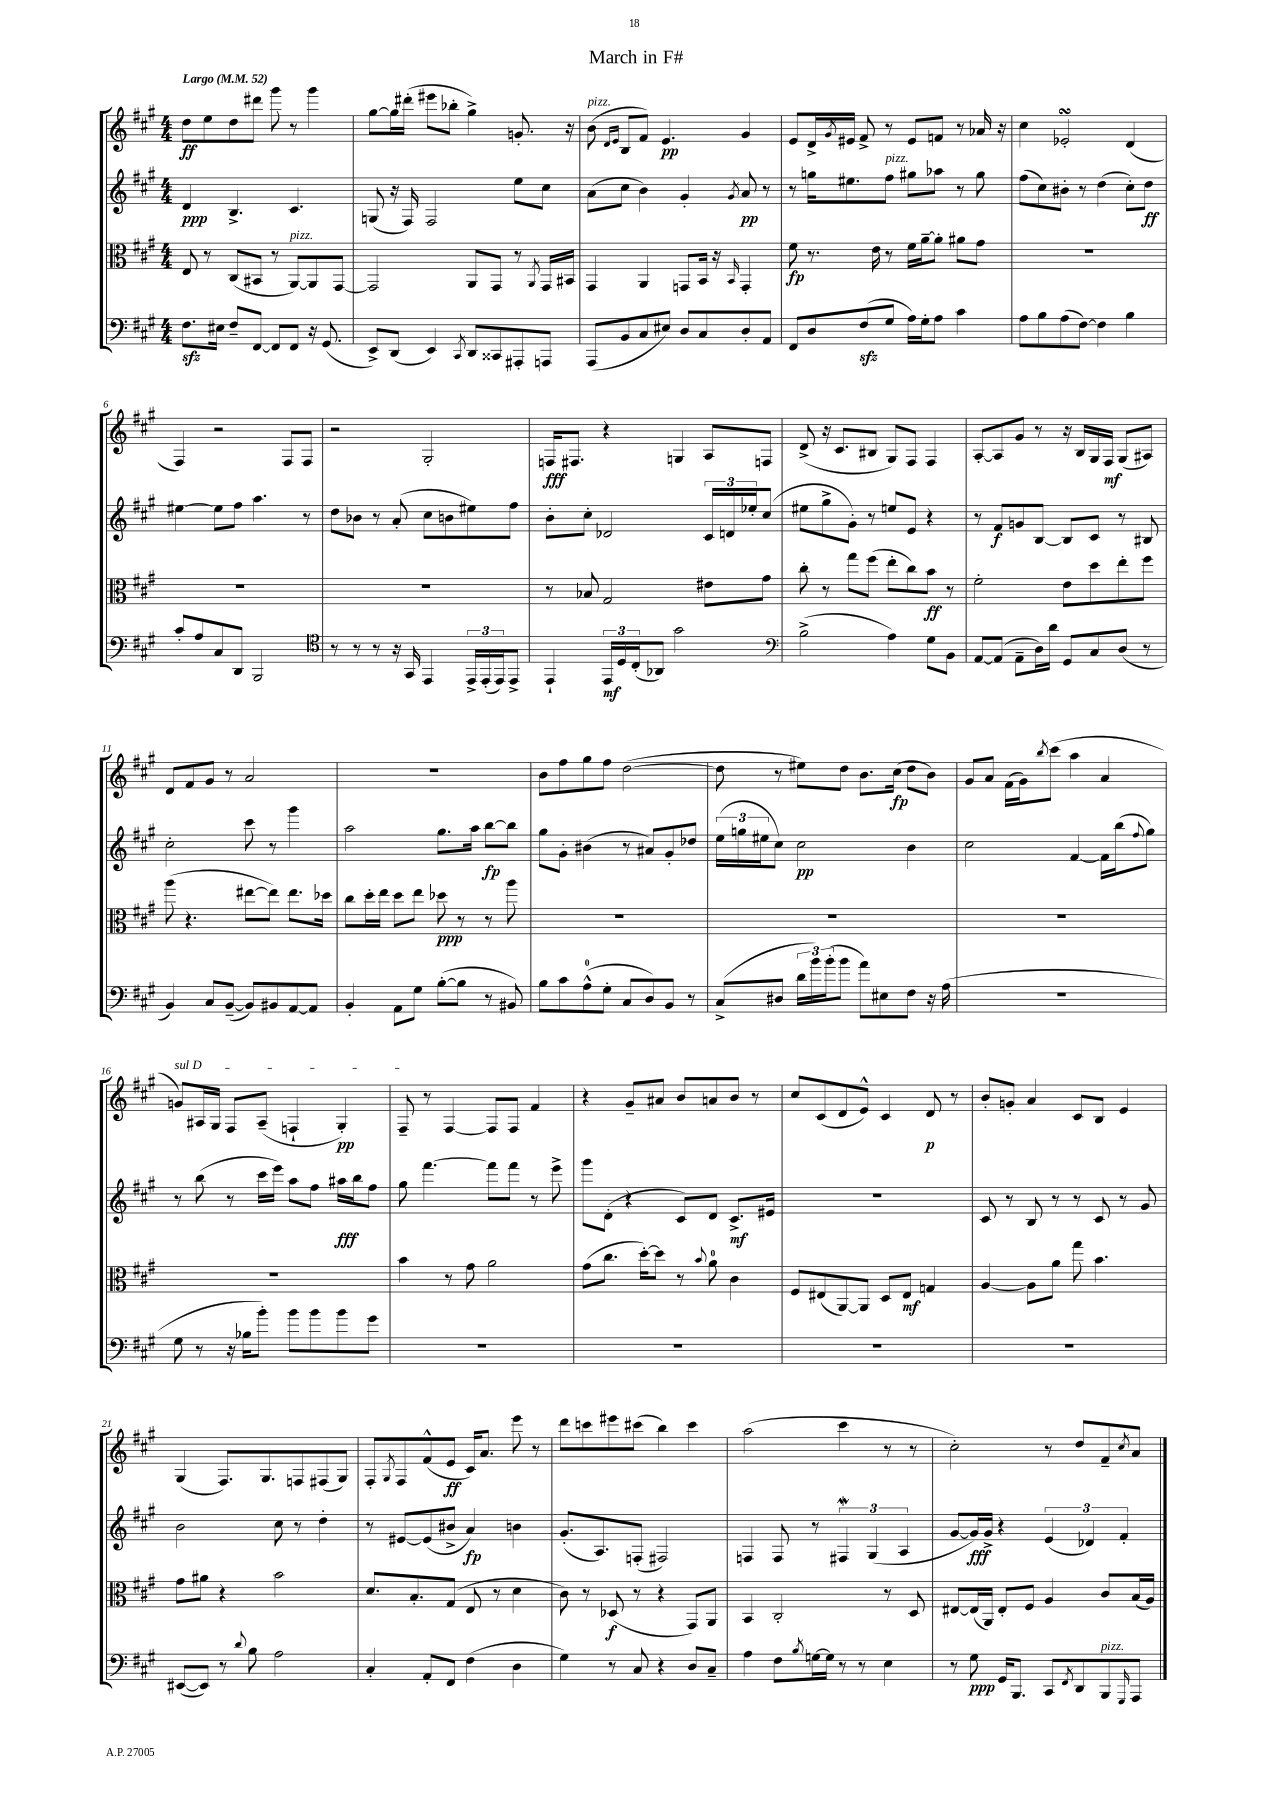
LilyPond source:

\header { title = "March in F#" }
<<
\new StaffGroup <<
\new Staff = "s0" {
    \clef treble \key a \major \numericTimeSignature \time 4/4 \tempo "Largo" 4 = 52
    d''8\ff e''8 d''8 dis'''8 gis'''8 r8 gis'''4 |
    gis''8~ gis''16 dis'''16-.( eis'''8 bes''8-. gis''4->) g'8.-. r16 |
    b'8^\markup { \italic "pizz." }( \grace { d'16 e'16 } b8 fis'8) e'4.\pp gis'4 |
    e'8 d'16-> \acciaccatura { gis'8 } eis'16 fis'8-> r8 eis'8 f'8 r8 aes'16 r16 |
    cis''4 ees'2-.\turn d'4( |
    fis4) r2 fis8 fis8 |
    r2 gis2-. |
    f16\fff fis8. r4 g4 a8 f8 |
    d'8->( r16 cis'8. bis8 gis8) fis8 fis4 |
    a8~-. a8 gis'8 r8 r16 b16 gis16 fis16\mf gis8( ais8) |
    d'8 fis'8 gis'8 r8 a'2 |
    R1 |
    b'8 fis''8 gis''8 fis''8 d''2~( |
    d''8 r8 eis''8) d''8 b'8. cis''16\fp( d''8 b'8) |
    gis'8 a'8 fis'16( gis'16) \acciaccatura { b''8 } cis'''8( a''4 a'4 |
    \once \override TextSpanner.bound-details.left.text = \markup { \italic "sul D" } g'8\startTextSpan) ais16 gis16 fis8 ais8--( f4-! gis4-.\pp) |
    fis8--\stopTextSpan r8 fis4~ fis8 fis8 fis'4 |
    r4 gis'8-- ais'8 b'8 a'8 b'8 r8 |
    cis''8 cis'8( d'8 e'8-^) cis'4 d'8\p r8 |
    b'8-. g'8-. a'4 cis'8 b8 e'4 |
    gis4( fis8.) gis8. f8 fis8( gis8) |
    fis8-. \acciaccatura { gis8 } fis8 fis'8-^( e'8\ff cis'16) a'8. e'''8 r8 |
    d'''8 c'''8 eis'''8 cis'''8( b''4) cis'''4 |
    a''2( cis'''4 r8 r8 |
    cis''2-.) r8 d''8 fis'8-- \acciaccatura { cis''8 } a'8 \bar "|." |
}
\new Staff = "s1" {
    \clef treble \key a \major \numericTimeSignature \time 4/4
    d'4\ppp b4.-> cis'4. |
    g8( r16 fis16) fis2 e''8 cis''8 |
    a'8( cis''8 b'4) gis'4-. \acciaccatura { gis'8 } a'8\pp r8 |
    r8 g''16 eis''8. fis''8^\markup { \italic "pizz." } gis''8 aes''8 r8 gis''8 |
    fis''8( cis''8) bis'8-. r8 d''4( cis''8-.) d''8\ff |
    eis''4~ eis''8 fis''8 a''4. r8 |
    d''8 bes'8 r8 a'8-.( cis''8 b'8 eis''8) fis''8 |
    b'8-. cis''8-. des'2 \tuplet 3/2 { cis'16 d'16 ees''16-. } cis''8( |
    eis''8 gis''8-> gis'8-.) r8 e''8 e'8 r4 |
    r8 fis'8\f g'8 b8~ b8 cis'8 r8 bis8 |
    cis''2-. cis'''8 r8 gis'''4 |
    a''2 gis''8. a''16 b''8~\fp b''8 |
    gis''8 gis'8-. bis'4( r8 ais'8) gis'8-. des''8 |
    \tuplet 3/2 { e''16( g''16 eis''16 } cis''8) cis''2\pp b'4 |
    cis''2 fis'4~ fis'16 b''16( \appoggiatura { fis''8 } gis''8) |
    r8 b''8( r8 cis'''16 e'''16) a''8 fis''8 ais''16\fff b''16 fis''8 |
    gis''8 fis'''4.~ fis'''8 fis'''8 r8 e'''8-> |
    gis'''8 d'8-.( r4 cis'8) d'8 cis'8.->\mf eis'16 |
    R1 |
    cis'8 r8 b8 r8 r8 cis'8 r8 gis'8 |
    b'2 cis''8 r8 d''4-. |
    r8 eis'8~ eis'8( bis'8-> a'4\fp) b'4 |
    gis'8.-.( a8.) f8-.( fis2) |
    f4 f8 r8 \tuplet 3/2 { fis4\mordent gis4( a4 } |
    gis'8~ gis'16\fff) gis'16-> r4 \tuplet 3/2 { e'4( des'4) fis'4-. } \bar "|." |
}
\new Staff = "s2" {
    \clef alto \key a \major \numericTimeSignature \time 4/4
    e8 r8 cis8( bis,8 r8 a,8~^\markup { \italic "pizz." }) a,8 gis,8~ |
    gis,2 a,8 gis,8 r8 \acciaccatura { a,8 } gis,16 bis,16 |
    gis,4 a,4 g,8 b,16 r16 \grace { b,16 } g,4-. |
    fis'8\fp r8. e'16 r8 fis'16 a'16~-- a'8-. ais'8 gis'8 |
    R1 |
    R1 |
    R1 |
    r8 bes8 gis2 eis'8 gis'8 |
    cis''8-. r8 gis''8 fis''8( e''8-. cis''8) b'8\ff r8 |
    fis'2-. e'8 d''8 e''8-. fis''8 |
    a''8( r4. eis''8~ eis''8) eis''8. des''16 |
    cis''8 d''16-. e''16 d''8 e''8 des''8\ppp r8 r8 a''8 |
    R1 |
    R1 |
    R1 |
    R1 |
    b'4 r8 gis'8 a'2 |
    gis'8( cis''8. d''16~-.) d''8 r8 \appoggiatura { b'8 } a'8-0 cis'4 |
    fis8 eis8( a,8~) a,8 d8 eis8\mf g4 |
    a4~ a8 a'8 gis''8 b'4. |
    gis'8 ais'8 r4 b'2 |
    d'8. b8.-. gis8( e8 r8 d'4 |
    cis'8) r8 des8\f( r8 r4 gis,8) a,8 |
    b,4 cis2-. r8 d8 |
    eis8~ eis16( a,16) eis8-. fis8 a4 cis'8 b16( a16) \bar "|." |
}
\new Staff = "s3" {
    \clef bass \key a \major \numericTimeSignature \time 4/4
    fis8.\sfz eis16 fis8-- fis,8~ fis,8 fis,8 r16 gis,8.( |
    e,8->) d,8( e,4) \acciaccatura { cis,8 } d,8 cisis,8 ais,,8-. a,,8 |
    a,,8( b,8 cis8 eis8) d8 cis8 d8-. a,8 |
    fis,8 d8 fis8\sfz( gis8 a16) gis16-. a8 cis'4 |
    a8 b8 a8( fis8~) fis4 b4 |
    cis'8-. a8 cis8 d,8 b,,2 |
    \clef tenor r8 r8 r8 r16 gis,16 e,4 \tuplet 3/2 { e,16-> e,16-.( e,16) } e,8-> |
    e,4-! \tuplet 3/2 { e,16\mf d16 cis16-.( } aes,8) gis'2 |
    \clef bass b2->( a4) gis8 b,8 |
    a,8~ a,8( a,8-- d16) d'16 gis,8 cis8 d8( r8 |
    b,4) cis8 b,8~--( b,8) bis,8 a,8~ a,8 |
    b,4-. a,8 gis8 b8~-.( b8 r8 bis,8) |
    b8 cis'8 a8-0-^( gis8-. cis8 d8) b,8 r8 |
    cis8->( dis8 \tuplet 3/2 { d'16 b'16) b'16-.( } b'8 a'8) eis8 fis8 r16 a16( |
    R1 |
    gis8 r8 r16 bes16 b'8-.) b'8 b'8 b'8 gis'8 |
    R1 |
    R1 |
    R1 |
    R1 |
    eis,8~( eis,8) r8 \appoggiatura { d'8 } b8 a2 |
    cis4-. a,8-. fis,8 fis4( d4 |
    gis4) r8 cis8 r4 d8 cis8-- |
    a4 fis8 \acciaccatura { b8 } g16~ g16 r8 r8 e4 |
    r8 gis8\ppp gis,16 b,,8. cis,8 \acciaccatura { fis,8 } d,8 b,,8^\markup { \italic "pizz." } \grace { gis,,16 } a,,8 \bar "|." |
}
>>
>>
